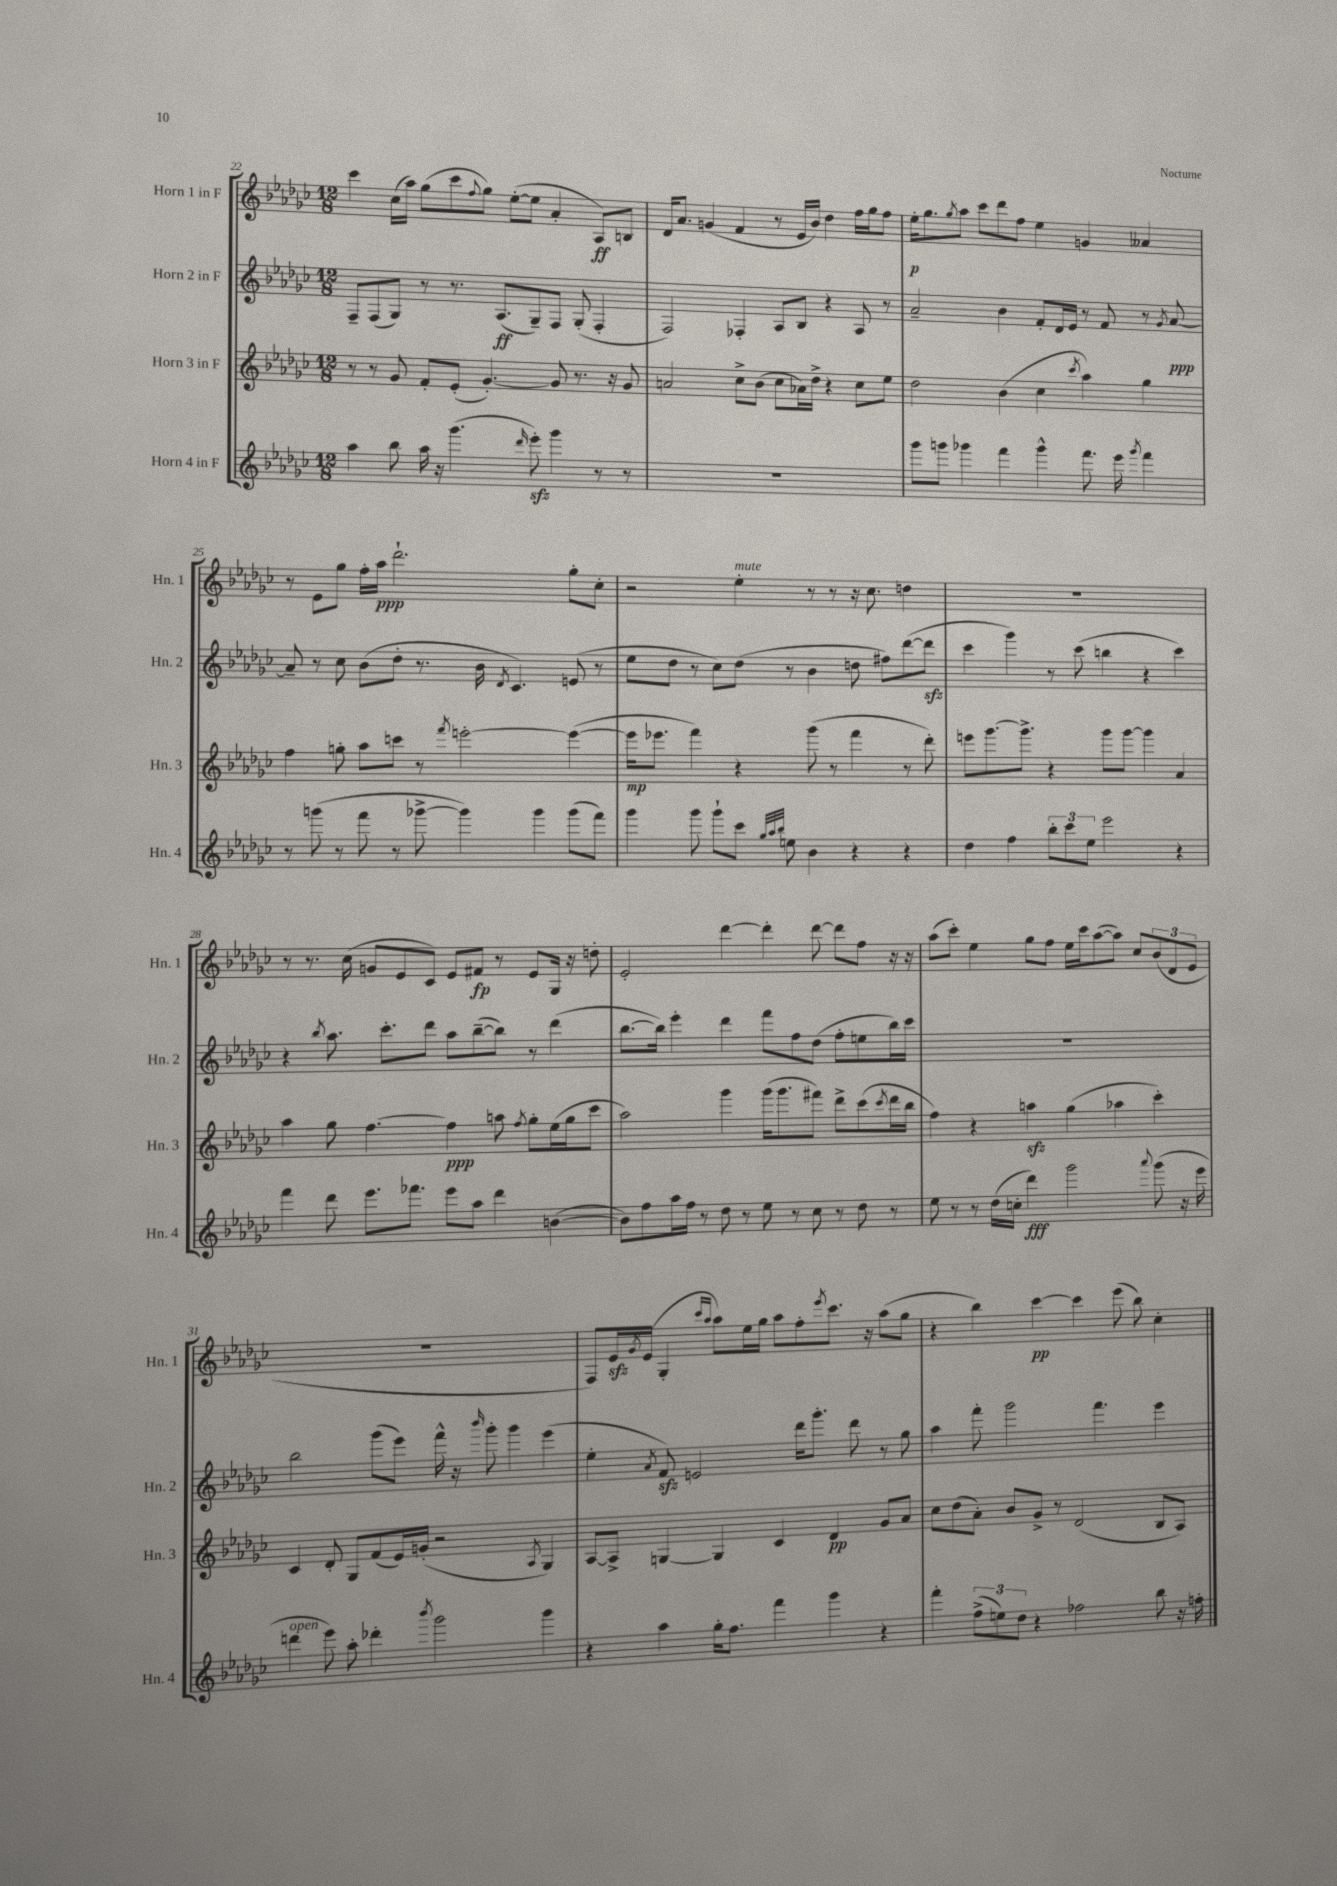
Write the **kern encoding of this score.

**kern	**kern	**kern	**kern
*staff4	*staff3	*staff2	*staff1
*clefG2	*clefG2	*clefG2	*clefG2
*k[b-e-a-d-g-c-]	*k[b-e-a-d-g-c-]	*k[b-e-a-d-g-c-]	*k[b-e-a-d-g-c-]
*M12/8	*M12/8	*M12/8	*M12/8
4aa-	8r	8F~	4ccc-
.	8r	(8F	.
8bb-	8g-	8G-)	(16cc-
.	.	.	16aa-)
16aa-	8f'	8r	(8gg-
16r	.	.	.
(4.ggg-	(8e-'	8.r	8ccc-
.	.	.	8qqff
.	[4.g-')	.	8gg-)
.	.	(8.A-	.
.	.	.	([8ee-'
16qqddd-	.	.	.
8eee-')	.	8G-~)	8ee-]
4ggg-	8g-]	8F	4a-'
.	8.r	(8G-'	.
8r	.	4F'	8A-)
.	16r	.	.
8r	8g-	.	8B
=	=	=	=
1.r	2a	2F)	16d-
.	.	.	8.a-
.	.	.	(4g
.	8cc-^	4F-'	4f
.	(8b-	.	.
.	8cc-	8A-	8r
.	16a-)	8B-	16e-
.	16dd-^	.	16b-)
.	4r	4r	4dd-
.	8cc-	8A-	16ff
.	.	.	16gg-
.	8ee-	8r	8ff
=	=	=	=
8ggg-	2dd-	2a-~	16ee-'
.	.	.	8.gg-
8ggg	.	.	.
.	.	.	8qgg-
4ggg-	.	.	8aa-
.	.	.	8ccc-
4fff	(4b-	4b-	8ddd-
.	.	.	8ff
4ggg-^^	4cc-	8f'	4ee-
.	.	16d-	.
.	.	16e-	.
.	8qccc-	.	.
8.fff	4aa-)	8r	4g
.	.	8f	.
16eee-	.	.	.
8qggg-	.	.	.
4fff	4gg-	8r	4a--
.	.	8qg-	.
.	.	[8a-	.
=	=	=	=
8r	4ff	8a-~]	8r
(8ggg	.	8r	8e-
8r	8gg'	8cc-	8gg-
8fff	8aa-	(8b-	16ff'
.	.	.	16aa-
8r	8ccc	8dd-'	2.ddd-`
[8ggg-^	8r	8.r	.
.	8qfff	.	.
4ggg-])	[2eee'	.	.
.	.	16b-	.
.	.	8qd-	.
.	.	4.c-)	.
4ggg-	.	.	.
(8ggg-	(4eee_	(8e	8gg-'
8fff)	.	8r	8cc-'
=	=	=	=
4ggg-	16eee]	8ee-	2r
.	8.eee-	.	.
.	.	8dd-	.
8ggg-	4fff)	8r	.
8ggg-`	.	8cc-)	.
8ccc-	4r	(8dd-	4ee-'
32qqgg-	.	.	.
32qqaa-	.	.	.
32qqbb-	.	.	.
8ee	.	8r	.
4b-	(8ggg-	4b-	8r
.	8r	.	8r
4r	4fff	8dd	16r
.	.	.	8.cc-
.	.	8ff#)	.
4r	8r	([8ddd-	4dd
.	8ddd-')	8ddd-]	.
=	=	=	=
4dd-	8eee	4ccc-	1.r
.	[8.ggg-	.	.
4ff	.	4ggg-)	.
.	8.ggg-^]	.	.
12bb-'	4r	8r	.
12ccc-	.	.	.
.	.	(8ccc-	.
12ee-	.	.	.
2eee-	8ggg-	4bb	.
.	[8ggg-	.	.
.	4ggg-]	4r	.
4r	4a-	4ccc-)	.
=	=	=	=
4fff	4aa-	4r	8r
.	.	.	8.r
.	.	8qbb-	.
8ddd-	8gg-	8.aa-	.
.	.	.	(16cc-
8.eee-	[4.ff	.	8g
.	.	8.ccc-'	.
.	.	.	8e-
8.fff-	.	.	.
.	.	8ddd-	8c-)
8eee-	4ff]	8aa-	8e-
8aa-	.	([8bb-~	8f#
4ddd-	8aa	8bb-])	8r
.	8qff	.	.
.	8gg-'	8r	8e-
([4b	(16ee-	(4ddd-	16G-
.	16gg-	.	16r
.	8ccc-	.	8dd'
=	=	=	=
8b])	2aa-)	[8.bb-	2e-'
8ff	.	.	.
.	.	16bb-])	.
16aa-	.	4eee-'	.
16ff	.	.	.
8r	.	.	.
8dd-	4ggg-	4ddd-	[4ddd-
8r	.	.	.
8ee-	(16ggg-	8fff	4ddd-']
.	8.ggg-	.	.
8r	.	8ff	.
8cc-	8fff#)	(8dd-	[8ddd-
8r	8ddd-^	8ff'	8ddd-]
8dd-	(8ccc-	8ee	8ff
.	8qccc-	.	.
8r	16ddd-	16bb-)	16r
.	16bb-	16ccc-	16r
=	=	=	=
8ee-	4ff)	1.r	(8aa-
8r	.	.	8ccc-')
8r	4r	.	4ee-
(16dd-	.	.	.
16cc'	.	.	.
4ddd-)	4aa	.	8gg-
.	.	.	8ff
2ggg-	(4gg-	.	16ee-
.	.	.	16ccc-
.	.	.	([8aa-
.	4aa-	.	8aa-])
.	.	.	8cc-
8qqaaa-	.	.	.
(8ggg-	4ccc-')	.	(12b-
.	.	.	12d-
16r	.	.	.
.	.	.	12e-
16eee-	.	.	.
=	=	=	=
4ddd	4c-	2bb-	1.r
8eee-)	8d-'	.	.
8aa-'	8G-	.	.
4ddd-'	(8f	(8ggg-	.
.	16e-)	8eee-)	.
.	(16g'	.	.
8qbbb-	.	.	.
2ggg-	2r	16fff^^	.
.	.	16r	.
.	.	16qqbbb-	.
.	.	8ggg-'	.
.	.	4ggg-	.
.	8qA-	.	.
4ggg-	4G-)	(4eee-	.
=	=	=	=
4r	[8A-	4ee-'	8F)
.	8A-^]	.	16e-
.	.	.	8qg-
.	.	.	(16e-
.	.	8qa-	.
4aa-	[4G	8f)	4G-'
.	.	2e	.
.	.	.	16qqccc-
.	.	.	16qqaa-
16gg-'	4G]	.	8aa-)
8.ff	.	.	.
.	.	.	16ee-
.	.	.	16gg-
4fff	4c-	.	8aa-
.	.	16ddd-	8ff'
.	.	8.ggg-'	.
.	.	.	8qeee-
4ggg-	4d-	.	8.ccc-
.	.	8ddd-	.
.	.	.	16r
4r	8g-	8r	(8aa-
.	8a-	8gg-	8gg-
=	=	=	=
4fff'	8cc-	4aa-	4r
.	(8dd-	.	.
(12ff^	8a-')	8fff'	4bb-)
12ee)	.	.	.
.	8b-	2ggg-	.
12dd-	.	.	.
4r	8g-^	.	[4ccc-
.	8r	.	.
2ff-	(2d-	.	4ccc-]
.	.	4.fff	.
.	.	.	(8eee-
.	.	.	8bb-)
8bb-	8B-	4eee-	4cc-'
16r	8A-)	.	.
16ff'	.	.	.
==	==	==	==
*-	*-	*-	*-
